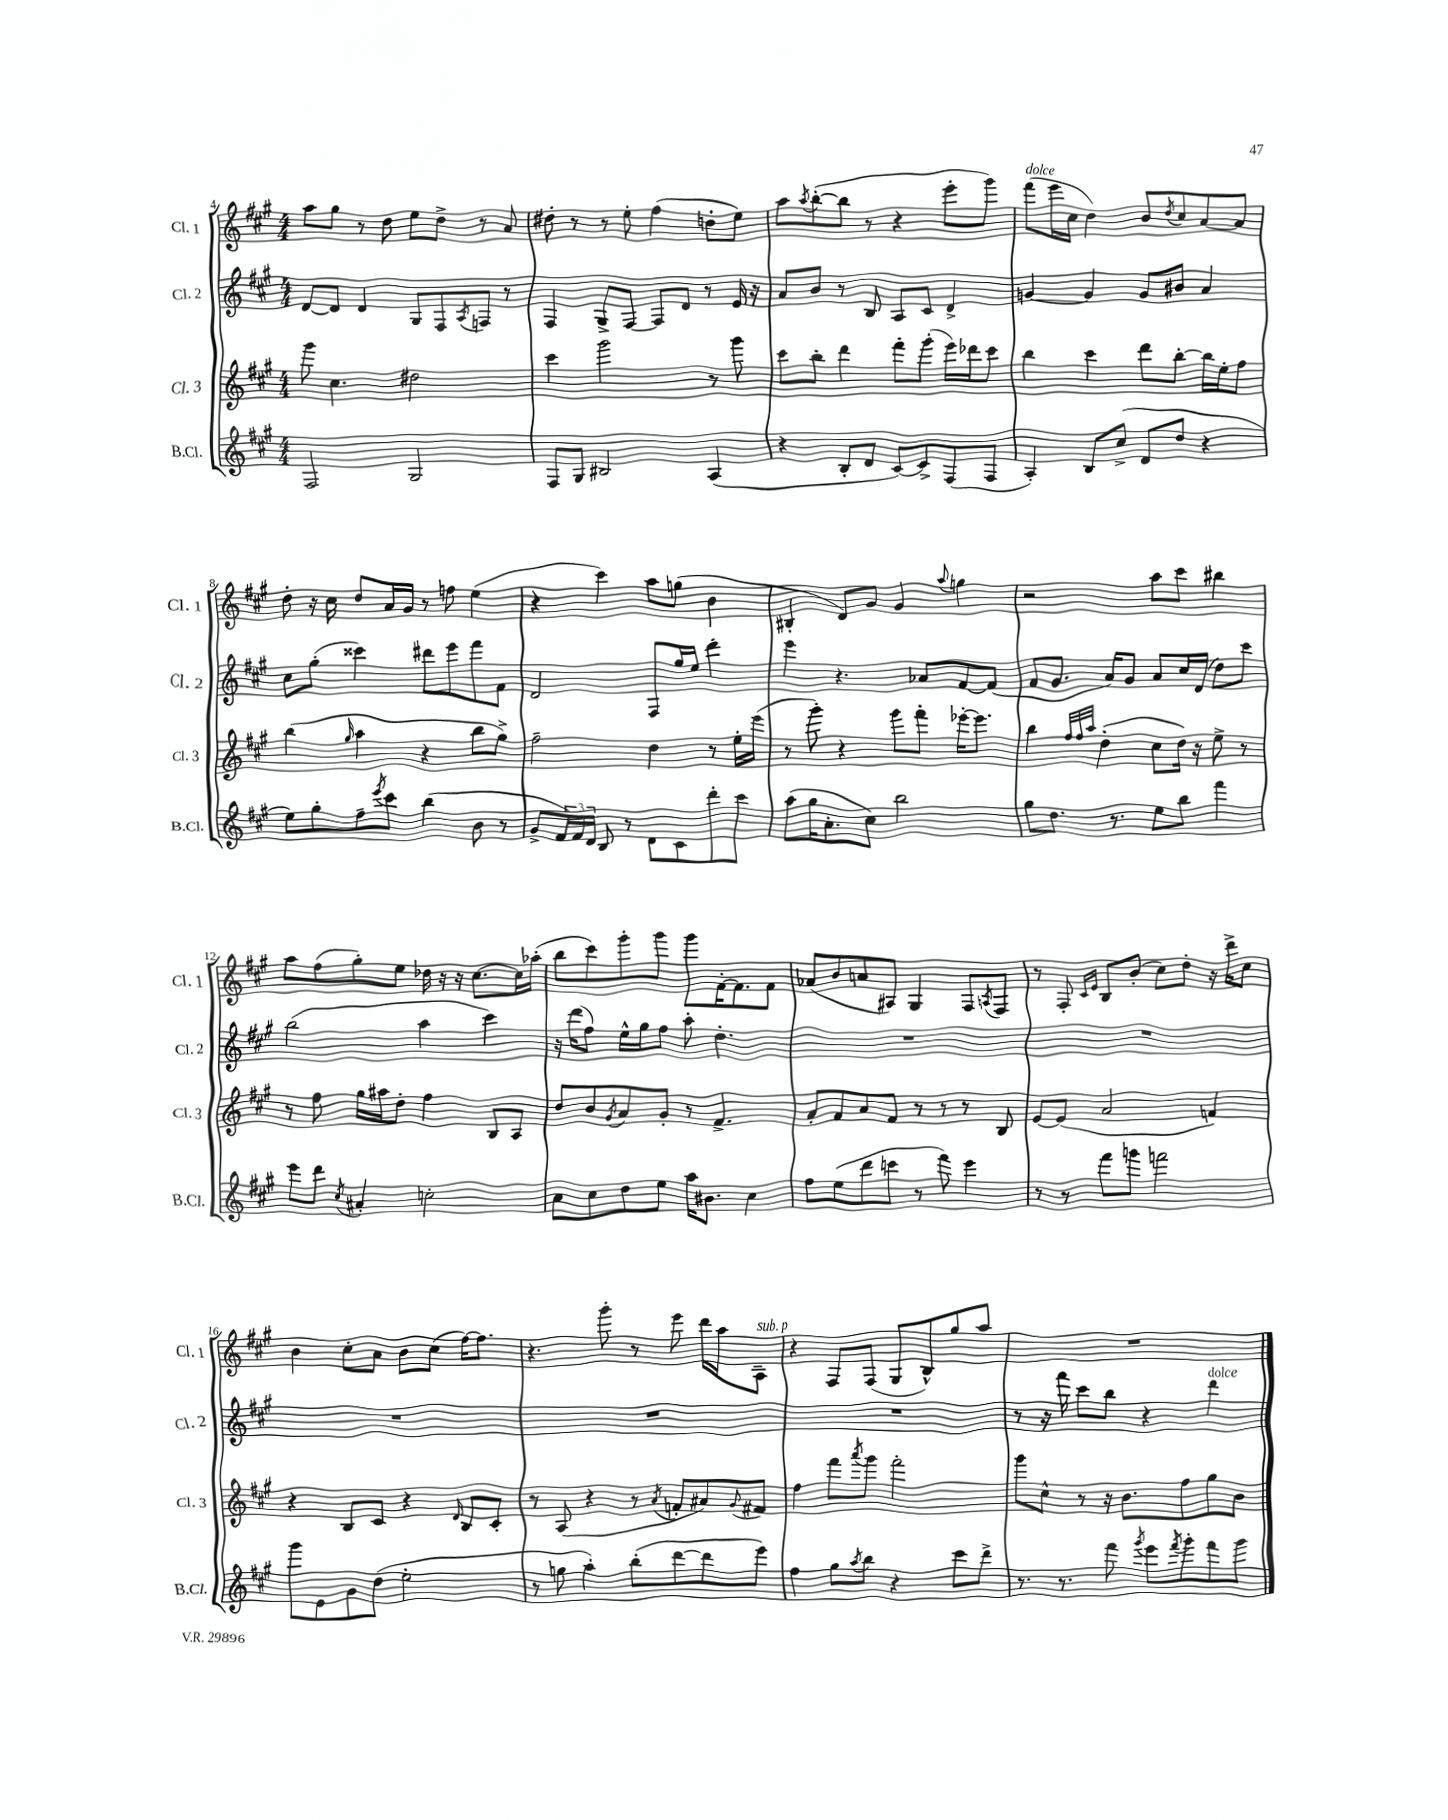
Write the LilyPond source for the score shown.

<<
\new StaffGroup <<
\new Staff = "s0" \with { instrumentName = "Cl. 1" shortInstrumentName = "Cl. 1" } {
    \clef treble \key a \major \numericTimeSignature \time 4/4
    a''8 gis''8 r8 d''8 e''8 d''8-> r8 a'8 |
    dis''8-. r8 r8 e''8-. fis''4( d''8-. e''8) |
    a''8 \acciaccatura { a''8 } b''8~-.( b''8 r8 r4 e'''8-. gis'''8) |
    fis'''8^\markup { \italic "dolce" }( e'''16 cis''16 d''4) b'8 \acciaccatura { d''8 } cis''8 a'8~ a'8 |
    d''8-. r16 cis''16 d''8 a'16 gis'16 r8 f''8 e''4( |
    r4 cis'''4) a''8 g''8( b'4 |
    bis4-. d'8) gis'8 gis'4 \appoggiatura { a''8 } g''4 |
    r2 a''8 cis'''8 bis''4 |
    a''8 fis''8( gis''8-.) e''8 des''16 r16 r16 cis''8.~ cis''16 aes''16-.( |
    b''8 cis'''8) gis'''8-. gis'''8 gis'''8 fis'16~-. fis'8. fis'8 |
    aes'8( b'8 a'8 ais8) gis4 fis8 \acciaccatura { a8 } fis8 |
    r8 fis8-. \grace { cis'16 e'16 } b8 b'8-.( cis''8) d''8-. r16 d'''16-> cis''8 |
    b'4 cis''8-. a'8 b'8 cis''8( fis''16~) fis''8. |
    r4. gis'''8-. r8 e'''8 d'''16 a''16 a8--^\markup { \italic "sub. p" } |
    r4 fis8 fis8( gis8 b8-^) gis''8 a''8 |
    R1 \bar "|." |
}
\new Staff = "s1" \with { instrumentName = "Cl. 2" shortInstrumentName = "Cl. 2" } {
    \clef treble \key a \major \numericTimeSignature \time 4/4
    d'8~ d'8 d'4 gis8 fis8 \acciaccatura { a8 } f8 r8 |
    fis4 gis8-> fis8~ fis8 d'8 r8 e'16 r16 |
    a'8 b'8 r8 b8 a8 cis'8 d'4-> |
    g'4~ g'4 g'8 bis'8 a'4 |
    cis''8 gis''8-.( cisis'''4) dis'''8 e'''8 fis'''8 fis'8 |
    d'2 fis8 gis''16 e''16 d'''4-. |
    e'''4 r4. aes'8 fis'8~ fis'8( |
    fis'8 gis'8. a'16) gis'8 a'8 cis''16 d'16( d''8) cis'''8 |
    b''2( a''4 cis'''4) |
    r16 d'''16( fis''8) e''16-^ gis''16 fis''8 a''8-. d''4.-. |
    R1 |
    R1 |
    R1 |
    R1 |
    R1 |
    r8 r16 fis'''16 cis'''8 b''8 r4 d'''4^\markup { \italic "dolce" } \bar "|." |
}
\new Staff = "s2" \with { instrumentName = "Cl. 3" shortInstrumentName = "Cl. 3" } {
    \clef treble \key a \major \numericTimeSignature \time 4/4
    gis'''8 cis''4. dis''2 |
    cis'''4 gis'''2 r8 gis'''8 |
    cis'''8 b''8-. d'''4 fis'''8-. gis'''8-.( e'''16) des'''16 cis'''8 |
    b''4 cis'''4 d'''8 b''8~-. b''16 e''16-. fis''8 |
    b''4( \grace { gis''16 } a''4 r4 b''8 gis''8->) |
    fis''2-- d''4 r8 e''16-. e'''16( |
    r8 gis'''8-.) r4 gis'''8 fis'''8-. ees'''16~-. ees'''8. |
    b''4 \grace { fis''32 fis''32 a''32 } d''4-.( cis''8 d''16) r16 e''8-> r8 |
    r8 fis''8 gis''16 ais''16 d''8-. fis''4 b8 a8 |
    d''8 b'8 \acciaccatura { gis'8 } a'8 gis'8-. r8 fis'4.-> |
    a'8-. fis'8 a'8 fis'8 r8 r8 r8 b8 |
    e'8~ e'8( a'2 f'4) |
    r4 b8 cis'8 r4 \grace { d'16 } b8 cis'8-. |
    r8 a8( r4 r8 \acciaccatura { a'8 } f'8-. ais'8) \appoggiatura { gis'8 } fis'8 |
    fis''4 fis'''8 \acciaccatura { a'''8 } gis'''8 fis'''2-. |
    gis'''8 cis''8-^ r8 r16 b'8. fis''8 gis''8 b'8 \bar "|." |
}
\new Staff = "s3" \with { instrumentName = "B.Cl." shortInstrumentName = "B.Cl." } {
    \clef treble \key a \major \numericTimeSignature \time 4/4
    fis2 gis2 |
    fis8 gis8 bis2 a4( |
    r4 b8-. d'8 cis'8~) cis'8-> fis8( fis8 |
    a4-.) b8 cis''8->( d'8 d''8 r4 |
    e''8) gis''8-. fis''8-- \acciaccatura { e'''8 } cis'''8 b''4( b'8 r8 |
    gis'8-> \tuplet 3/2 { fis'16) fis'16 d'16 } b8 r8 d'8 cis'8 d'''8-. cis'''8 |
    a''8( gis''16 a'8.-. cis''8) b''2 |
    gis''8 d''8. r8. e''8 b''8 fis'''4 |
    e'''8 d'''8 \acciaccatura { cis''8 } ais'4-. c''2-. |
    a'8 cis''8 d''8 e''8 a''16 bis'8. cis''4 |
    fis''8 e''8( d'''8 c'''8 r8 fis'''8) e'''4 |
    r8 r8 fis'''8 g'''8 f'''2 |
    gis'''8 e'8 gis'8 d''8( e''2-. |
    r8 g''8 a''4-.) b''8-.( d'''8~ d'''8 e'''8) |
    fis''4 gis''8 \acciaccatura { a''8 } b''8 r4 cis'''8 d'''8-> |
    r8. r8. fis'''8 \acciaccatura { gis'''8 } e'''8 \acciaccatura { fis'''8 } gis'''8-. fis'''8 gis'''8 \bar "|." |
}
>>
>>
\layout { \context { \Score currentBarNumber = #4 } }
